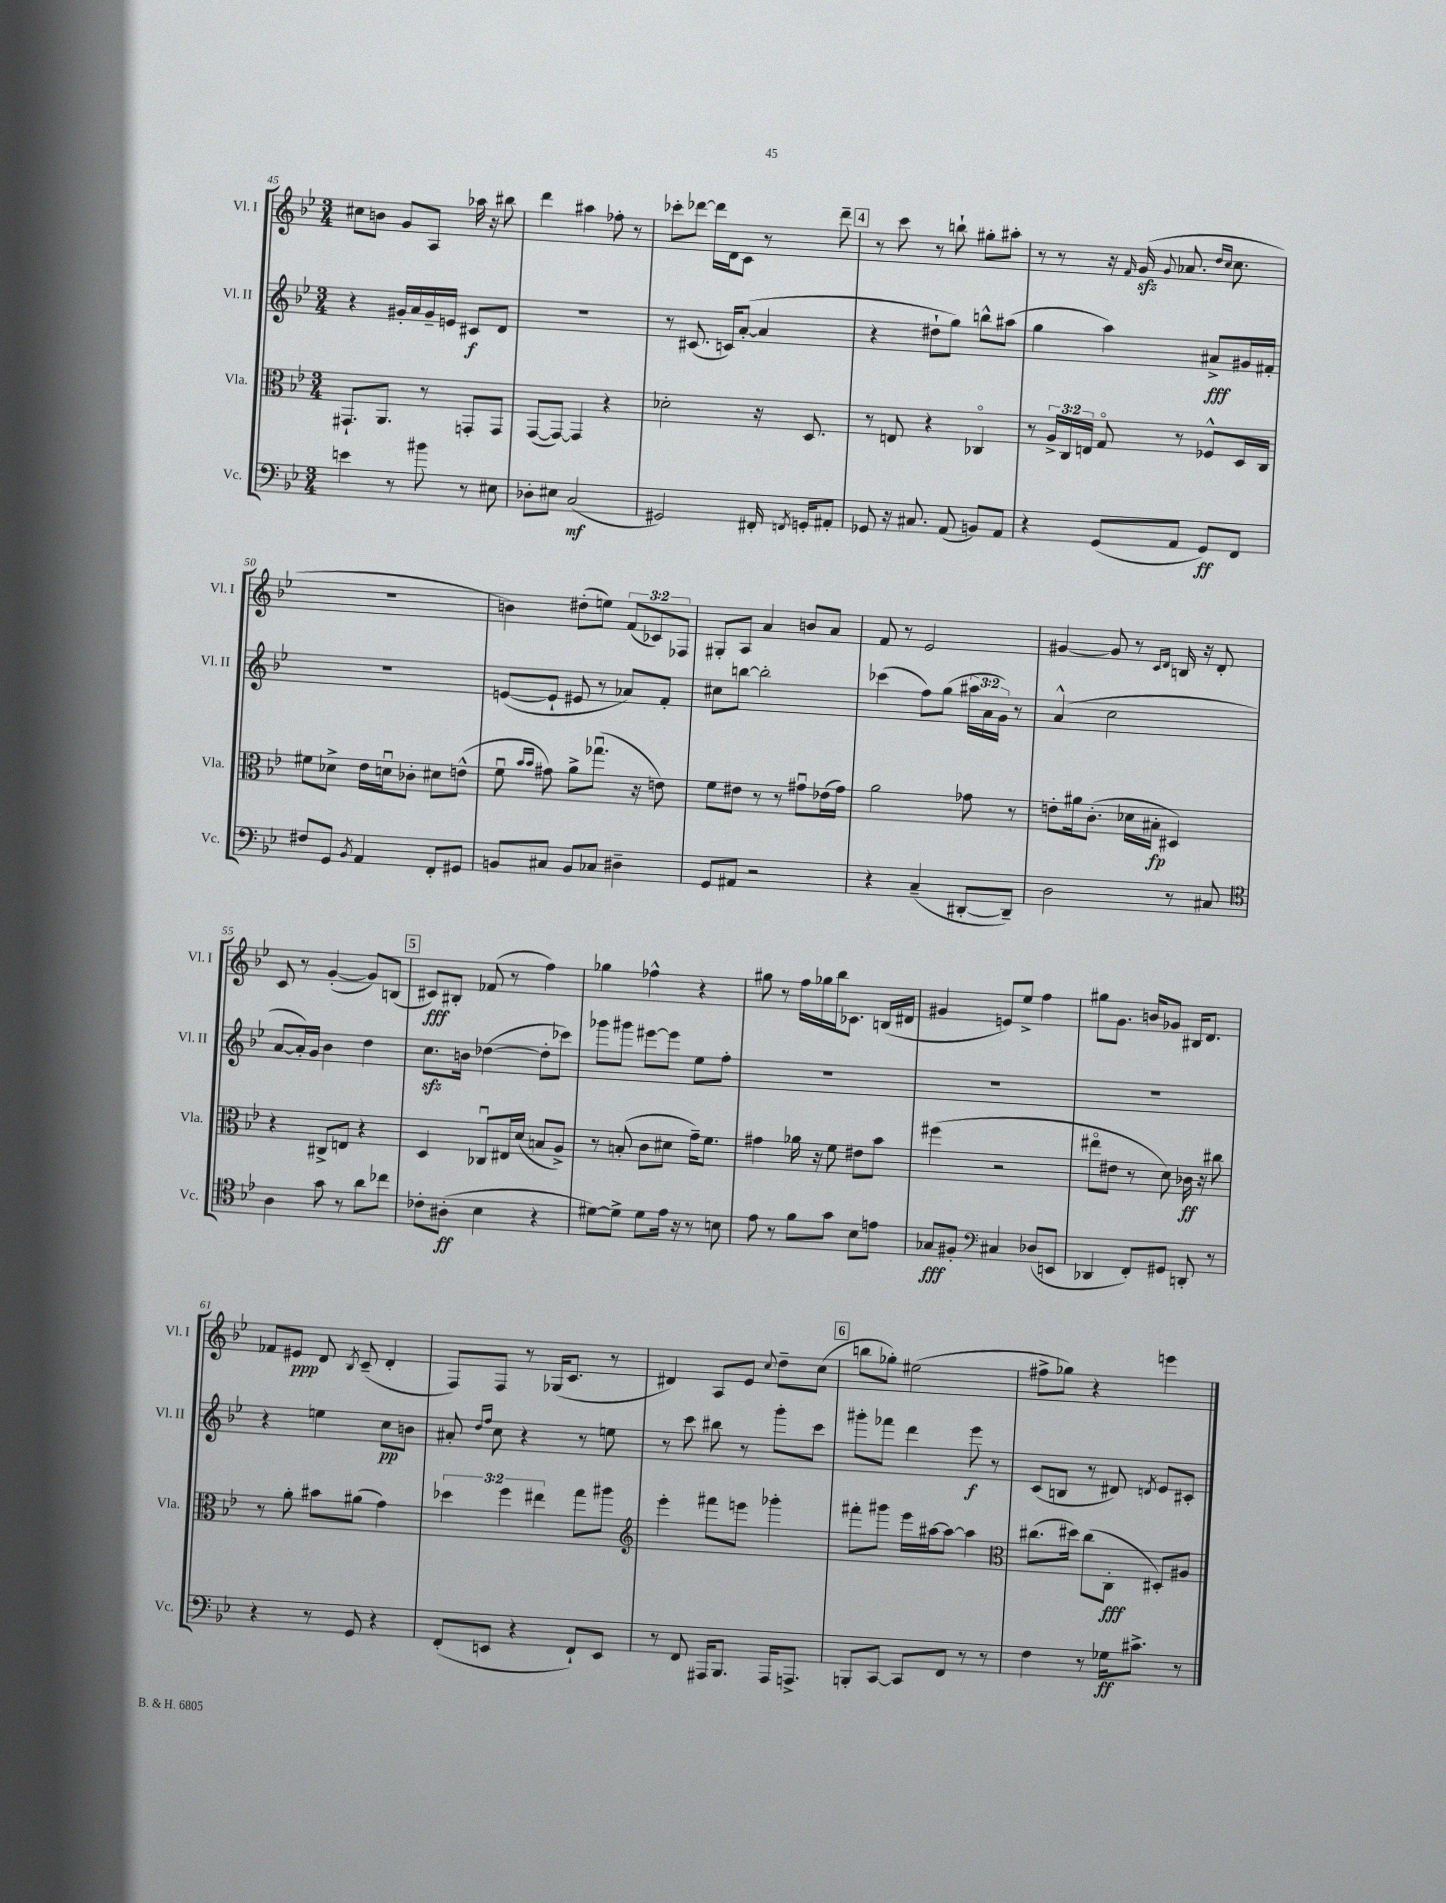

**kern	**dynam	**kern	**dynam	**kern	**dynam	**kern	**dynam
*part4	*part4	*part3	*part3	*part2	*part2	*part1	*part1
*staff4	*staff4	*staff3	*staff3	*staff2	*staff2	*staff1	*staff1
*I"Vc.	*	*I"Vla.	*	*I"Vl. II	*	*I"Vl. I	*
*I'Vc.	*	*I'Vla.	*	*I'Vl. II	*	*I'Vl. I	*
*clefF4	*	*clefC3	*	*clefG2	*	*clefG2	*
*k[b-e-]	*	*k[b-e-]	*	*k[b-e-]	*	*k[b-e-]	*
*M3/4	*	*M3/4	*	*M3/4	*	*M3/4	*
=45	=45	=45	=45	=45	=45	=45	=45
4en\	.	8.GG#X`/L	.	4r	.	8cc#X\L	.
.	.	.	.	.	.	8bn\J	.
.	.	8.AA/J	.	.	.	.	.
8r	.	.	.	16g#X'/LL	.	8g/L	.
.	.	.	.	16a/	.	.	.
8b#X\	.	8r	.	16g#~/	.	8A/J	.
.	.	.	.	16en/JJ	.	.	.
8r	.	8GGn'/L	.	8c#X/L	f	16aa-X\	.
.	.	.	.	.	.	16r	.
8E#X\	.	8GG/J	.	8d/J	.	8bb#X\	.
=46	=46	=46	=46	=46	=46	=46	=46
8D-X'\L	.	([8GG/L	.	2.r	.	4ddd\	.
8E#X\J	.	8GG/J_)	.	.	.	.	.
(2C/	mf	4GG/]	.	.	.	4aa#X\	.
.	.	4r	.	.	.	8ff-X'\	.
.	.	.	.	.	.	8r	.
=47	=47	=47	=47	=47	=47	=47	=47
2GG#X/)	.	2d-X'\	.	8r	.	8ccc-X'\L	.
.	.	.	.	(8.c#X/	.	[8ddd-X\J	.
.	.	.	.	.	.	16ddd-\LL]	.
.	.	.	.	16cn/KL)	.	16d\J	.
.	.	.	.	([8a'/J	.	8c\J	.
16FF#X'/	.	16r	.	4a/]	.	8r	.
8qFFn/	.	.	.	.	.	.	.
16GGn'/KL	.	8.D/	.	.	.	.	.
8AA#X'/J	.	.	.	.	.	8ddd-~\	.
!!LO:REH:place=s1:t=4
=48	=48	=48	=48	=48	=48	=48	=48
8GG-X/	.	8r	.	4r	.	8r	.
16r	.	8En/	.	.	.	8ccc\	.
8.C#X/	.	.	.	.	.	.	.
.	.	4r	.	8dd#X`\L	.	8r	.
(8AA/	.	.	.	8gg\J)	.	8bbn`\	.
8BBn/L)	.	4C-X/	.	8bbn^^\L	.	8gg#X'\L	.
8AA/J	.	.	.	(8aa#X\J	.	8aa#X'\J	.
=49	=49	=49	=49	=49	=49	=49	=49
4r	.	8r	.	4gg\	.	8r	.
.	.	24A^/LL	.	.	.	8r	.
.	.	24C/	.	.	.	.	.
.	.	24En/JJ	.	.	.	.	.
(8GG/L	.	8G/	.	4aa\)	.	16r	.
.	.	.	.	.	.	16qqf/	.
.	.	.	.	.	.	(16gzz/	.
.	.	.	.	.	.	8qqg/	.
8AA/J	.	8r	.	.	.	8.a-X/	.
8GG/L)	ff	8F-X^^/L	.	8a#X^/L	fff	.	.
.	.	.	.	.	.	16qqdd/LL	.
.	.	.	.	.	.	16qqcc/JJ	.
.	.	.	.	.	.	8.cc\	.
8FF/J	.	16D/L	.	16g#X/L	.	.	.
.	.	16C/JJ	.	16f#X'/JJ	.	.	.
!!LO:LB:g=z
=50	=50	=50	=50	=50	=50	=50	=50
8F#X/L	.	8f#X\L	.	2.r	.	2.r	.
8GG/J	.	8d-X^\J	.	.	.	.	.
8qBB-/	.	.	.	.	.	.	.
4AA/	.	16e-\LL	.	.	.	.	.
.	.	16dnu\J	.	.	.	.	.
.	.	8c-X'\J	.	.	.	.	.
8FF'/L	.	8d#X\L	.	.	.	.	.
8GG#X/J	.	(8en^^\J	.	.	.	.	.
=51	=51	=51	=51	=51	=51	=51	=51
8BBn/L	.	8fu\	.	([8en/L	.	4bn\)	.
.	.	16qqb-/LL	.	.	.	.	.
.	.	16qqb-/JJ	.	.	.	.	.
8C#X/J	.	8g#X\)	.	8e`/J]	.	.	.
8BB/L	.	8a^\L	.	8e#X/	.	(8dd#X'\L	.
8C-X/J	.	(8.gg-Xu\J	.	8r	.	8een\J)	.
4D#X~\	.	.	.	8a-X/L)	.	(12f/L	.
.	.	16r	.	.	.	.	.
.	.	.	.	.	.	12c-X/)	.
.	.	8en\)	.	8f'/J	.	.	.
.	.	.	.	.	.	12F-X/J	.
=52	=52	=52	=52	=52	=52	=52	=52
8GG/L	.	8f\L	.	8cc#X\L	.	8G#X'/L	.
8AA#X/J	.	8e#X\J	.	[8bbn\J	.	8A/J	.
2r	.	8r	.	2bb'\]	.	4a/	.
.	.	8r	.	.	.	.	.
.	.	8g#Xu\L	.	.	.	8bn/L	.
.	.	(16e-X\L	.	.	.	8a/J	.
.	.	16g#\JJ)	.	.	.	.	.
=53	=53	=53	=53	=53	=53	=53	=53
4r	.	2a\	.	(4ccc-X\	.	8f/	.
.	.	.	.	.	.	8r	.
(4C~/	.	.	.	8ff\L)	.	2e-/	.
.	.	.	.	(8gg\J	.	.	.
[8DD#X'/L	.	8g-X\	.	24aa#X\LL	.	.	.
.	.	.	.	24a\	.	.	.
.	.	.	.	24g\JJ)	.	.	.
8DD#~/J])	.	8r	.	8r	.	.	.
=54	=54	=54	=54	=54	=54	=54	=54
2D\	.	8en'\L	.	(4a^^/	.	[4g#X/	.
.	.	16a#X\k	.	.	.	.	.
.	.	(8.c'\J	.	.	.	.	.
.	.	.	.	2cc\	.	8g#/]	.
.	.	16d-X\LL	.	.	.	8r	.
.	.	16B#X'\JJ	fp	.	.	.	.
.	.	.	.	.	.	16qqc/LL	.
.	.	.	.	.	.	16qqd/JJ	.
8r	.	4D#X/)	.	.	.	16Bn/	.
.	.	.	.	.	.	16r	.
8C#X/	.	.	.	.	.	8d'/	.
!!LO:LB:g=z
=55	=55	=55	=55	=55	=55	=55	=55
*clefC4	*	*	*	*	*	*	*
4A\	.	4r	.	[8a/L	.	8c/	.
.	.	.	.	16a'/L])	.	8r	.
.	.	.	.	16g/JJ	.	.	.
8g\	.	8C#X^/L	.	4b-\	.	([4g'/	.
8r	.	8En/J	.	.	.	.	.
8a\L	.	4r	.	4dd\	.	8g/L])	.
8cc-X\J	.	.	.	.	.	(8Bn/J	.
!!LO:REH:place=s1:t=5
=56	=56	=56	=56	=56	=56	=56	=56
8c-X'\L	.	4D/	.	8.cczz\L	.	8c#X/L)	fff
(8A#X'\J	ff	.	.	.	.	8B#X'/J	.
.	.	.	.	16bn\Jk	.	.	.
4B-\	.	8C-Xu/L	.	([4dd-X\	.	(8f-X/	.
.	.	16E#X/L	.	.	.	8r	.
.	.	(16d/JJ	.	.	.	.	.
4r	.	8Bn/L	.	8dd-'\L]	.	4ff\)	.
.	.	8A^/J)	.	8ccc-X\J)	.	.	.
=57	=57	=57	=57	=57	=57	=57	=57
[8d#X\L)	.	8r	.	8ggg-X\L	.	4gg-X\	.
8d#^\J]	.	(8Bn'/	.	8ggg#X\J	.	.	.
8d#\L	.	8c\L	.	[8eee#X\L	.	4ff-X^^\	.
16e-\Jk	.	8d#X\J	.	8eee#\J]	.	.	.
16r	.	.	.	.	.	.	.
8r	.	16g~\KL)	.	8ee-\L	.	4r	.
.	.	8.f\J	.	.	.	.	.
8Bn\	.	.	.	8ff'\J	.	.	.
=58	=58	=58	=58	=58	=58	=58	=58
8e-\	.	4g#X\	.	2.r	.	8gg#X\	.
8r	.	.	.	.	.	8r	.
8f\L	.	16a-X\	.	.	.	16ff\LL	.
.	.	16r	.	.	.	16gg-X\	.
8g\J	.	8f\	.	.	.	16bb-\J	.
.	.	.	.	.	.	8.c-X\J	.
8B-\L	.	8e#X\L	.	.	.	.	.
8en\J	.	8b-\J	.	.	.	(16Bn/LL	.
.	.	.	.	.	.	16d#X/JJ	.
=59	=59	=59	=59	=59	=59	=59	=59
8G-X/L	fff	(4ff#X\	.	2.r	.	4g#X/	.
8F#X'/J	.	.	.	.	.	.	.
*clefF4	*	*	*	*	*	*	*
4C#X/	.	2r	.	.	.	8en/L)	.
.	.	.	.	.	.	8ee-^/J	.
(8D-X/L	.	.	.	.	.	4ff\	.
8EEn/J	.	.	.	.	.	.	.
=60	=60	=60	=60	=60	=60	=60	=60
4DD-X/	.	8ee#X\L	.	2.r	.	8gg#X\L	.
.	.	8e#X\J	.	.	.	8.g\J	.
8FF'/L)	.	8r	.	.	.	.	.
.	.	.	.	.	.	16bn/KL	.
8GG#X/J	.	8d\)	.	.	.	8g-X/J	.
8DDn'/	.	16c-X\	ff	.	.	16B#X/KL	.
.	.	16r	.	.	.	8.d/J	.
8r	.	8cc#X\	.	.	.	.	.
!!LO:LB:g=z
=61	=61	=61	=61	=61	=61	=61	=61
4r	.	8r	.	4r	.	8f-X/L	.
.	.	8a'\	.	.	.	8e#X/J	ppp
8r	.	8b#X\L	.	4een\	.	8d/	.
.	.	.	.	.	.	8qB-/	.
8GG/	.	(8a#X\J	.	.	.	(8c~/	.
4r	.	4g\)	.	8cc\L	pp	4d'/	.
.	.	.	.	8bn\J	.	.	.
=62	=62	=62	=62	=62	=62	=62	=62
(8FF'/L	.	6dd-X\	.	8a#X'/	.	8F/L)	.
.	.	.	.	16qqdd/LL	.	.	.
.	.	.	.	16qqff/JJ	.	.	.
8EEn/J	.	.	.	8cc\	.	8F/J	.
.	.	6ff\	.	.	.	.	.
4r	.	.	.	4r	.	8r	.
.	.	6ee#X\	.	.	.	.	.
.	.	.	.	.	.	(16G-X/KL	.
.	.	.	.	.	.	8.c/J	.
8FF`/L)	.	8gg\L	.	8r	.	.	.
8EE/J	.	8aa#X\J	.	8een\	.	8r	.
=63	=63	=63	=63	=63	=63	=63	=63
*	*	*clefG2	*	*	*	*	*
8r	.	4eee-'\	.	8r	.	4d#X/)	.
8FF/	.	.	.	8ccc\	.	.	.
16AAA#X/KL	.	8fff#X\L	.	8bb#X\	.	8A/L	.
8.BBB-/J	.	.	.	.	.	.	.
.	.	8eeen\J	.	8r	.	8e-/J	.
.	.	.	.	.	.	8qqcc/	.
16AAA#/KL	.	4ggg-X'\	.	8ggg'\L	.	8dd~\L	.
8.AAAn^/J	.	.	.	.	.	.	.
.	.	.	.	8ccc\J	.	(8cc\J	.
!!LO:REH:place=s1:t=6
=64	=64	=64	=64	=64	=64	=64	=64
8BBBn'/L	.	8fff#X'\L	.	8ggg#X'\L	.	8bbn\L	.
[8CC/J	.	8ggg#X\J	.	8fff-X\J	.	8gg-X'\J)	.
8CC/L]	.	16eee-\LL	.	4ddd\	.	(2ee#X\	.
.	.	[16aa#X\J	.	.	.	.	.
8FF/J	.	8aa#\J_	.	.	.	.	.
8r	.	4aa#\]	.	8eee-\	f	.	.
8r	.	.	.	8r	.	.	.
=65	=65	=65	=65	=65	=65	=65	=65
*	*	*clefC3	*	*	*	*	*
4F\	.	(8.cc#X\L	.	(8c/L	.	8ff#X^\L	.
.	.	.	.	8Bn/J	.	8gg-X\J)	.
.	.	16dd#X\Jk)	.	.	.	.	.
8r	.	(8cc#\L	.	8r	.	4r	.
16G-X\KL	ff	8C'\J	fff	8d#X/)	.	.	.
8.c#X^\J	.	.	.	.	.	.	.
.	.	.	.	8qdn/	.	.	.
.	.	8D#X'/L)	.	8e-/L	.	4eeen\	.
8r	.	8A#X/J	.	8c#X'/J	.	.	.
==	==	==	==	==	==	==	==
*-	*-	*-	*-	*-	*-	*-	*-
